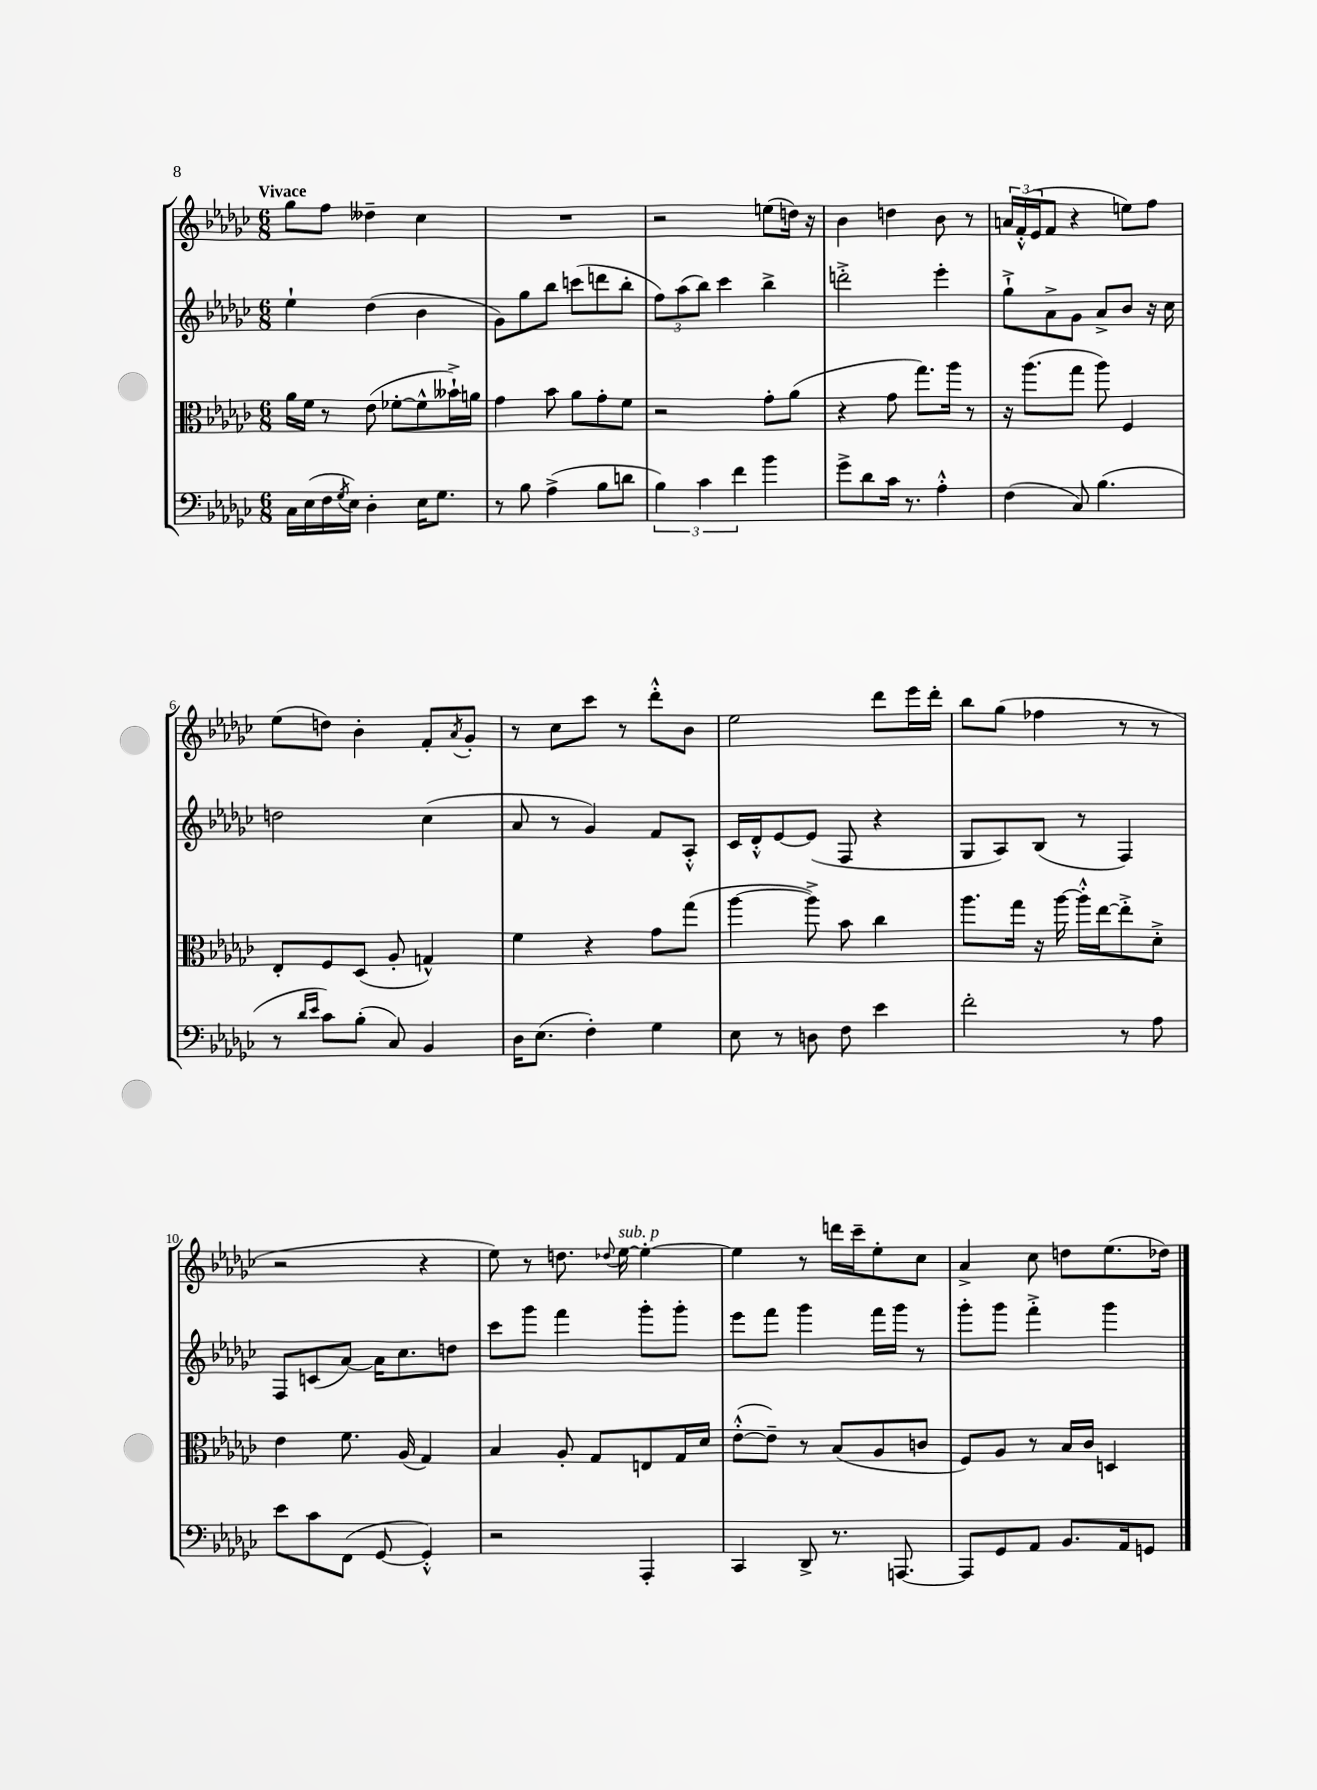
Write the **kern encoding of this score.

**kern	**kern	**kern	**kern
*staff4	*staff3	*staff2	*staff1
*clefF4	*clefC3	*clefG2	*clefG2
*k[b-e-a-d-g-c-]	*k[b-e-a-d-g-c-]	*k[b-e-a-d-g-c-]	*k[b-e-a-d-g-c-]
*M6/8	*M6/8	*M6/8	*M6/8
16C-	16a-	4ee-`	8gg-
(16E-	16f	.	.
16F	8r	.	8ff
8qG-	.	.	.
16E-)	.	.	.
4D-'	(8e-	(4dd-	4dd--~
.	[8f-'	.	.
16E-	8f-^^]	4b-	4cc-
8.G-	.	.	.
.	16b--`^)	.	.
.	16a	.	.
=	=	=	=
8r	4g-	8g-)	2.r
8B-	.	8gg-	.
(4A-^	8b-	8bb-	.
.	8a-	(8ccc	.
8B-	8g-'	8ddd	.
8d	8f	8bb-'	.
=	=	=	=
6B-)	2r	12ff)	2r
.	.	(12aa-	.
6c-	.	12bb-)	.
.	.	4ccc-	.
6f	.	.	.
4b-	8g-'	4bb-^	(8ee
.	(8a-	.	16dd)
.	.	.	16r
=	=	=	=
8g-^	4r	2ddd'^	4b-
8d-	.	.	.
16c-	8g-	.	4dd
8.r	.	.	.
.	8.gg-)	.	.
4A-'^^	.	4eee-'	8b-
.	16aa-	.	.
.	8r	.	8r
=	=	=	=
(4F	16r	8gg-`^	24a
.	.	.	(24f'^^
.	(8.aa-	.	.
.	.	.	24e-
.	.	8a-^	8f
8C-)	8gg-	8g-	4r
(4.B-	8aa-)	8a-^	.
.	4F	8b-	8ee)
.	.	16r	8ff
.	.	16cc-	.
=	=	=	=
8r	8E-'	2dd	(8ee-
16qqd-	.	.	.
16qqe-	.	.	.
8c-)	8F	.	8dd)
(8B-'	(8D-	.	4b-'
8C-)	8A-'	.	.
4BB-	4G^^)	(4cc-	8f'
.	.	.	8qa-
.	.	.	8g-'
=	=	=	=
16D-	4f	8a-	8r
(8.E-	.	.	.
.	.	8r	8cc-
4F')	4r	4g-)	8ccc-
.	.	.	8r
4G-	8g-	8f	8ddd-'^^
.	(8gg-	8A-'^^	8b-
=	=	=	=
8E-	[4aa-	16c-	2ee-
.	.	16d-'^^	.
8r	.	[8e-	.
8D	8aa-^])	(8e-]	.
8F	8b-	8F	.
4e-	4cc-	4r	8ddd-
.	.	.	16eee-
.	.	.	16ddd-'
=	=	=	=
2f'	8.aa-	8G-	8bb-
.	.	8A-)	(8gg-
.	16gg-	.	.
.	16r	(8B-	4ff-
.	[16aa-	.	.
.	16aa-'^^]	8r	.
.	[16ee-	.	.
8r	8ee-'^]	4F)	8r
8A-	8d-'^	.	8r
=	=	=	=
8e-	4e-	8F	2r
8c-	.	(8c	.
(8FF	8.f	[8a-)	.
[8GG-	.	16a-]	.
.	(16A-	8.cc-	.
4GG-'^^])	4G-)	.	4r
.	.	8dd	.
=	=	=	=
2r	4B-	8ccc-	8ee-)
.	.	8ggg-	8r
.	8A-'	4fff	8.dd
.	8G-	.	.
.	.	.	8qqdd-
.	.	.	[16ee-
4AAA-'	8E	8ggg-'	4ee-'_
.	16G-	8ggg-'	.
.	16d-	.	.
=	=	=	=
4CC-	([8e-'^^	8eee-	4ee-]
.	8e-~])	8fff	.
8DD-^	8r	4ggg-	8r
8.r	(8B-	.	16ddd
.	.	.	16ccc-~
.	8A-	16fff	8ee-'
[8.AAA	.	16ggg-	.
.	8c	8r	8cc-
=	=	=	=
8AAA]	8F)	8ggg-'	4a-^
8GG-	8A-	8ggg-	.
8AA-	8r	4fff'^	8cc-
8.BB-	16B-	.	8dd
.	16c-	.	.
.	4D	4ggg-	(8.ee-
16AA-	.	.	.
8GG	.	.	.
.	.	.	16dd-)
==	==	==	==
*-	*-	*-	*-
